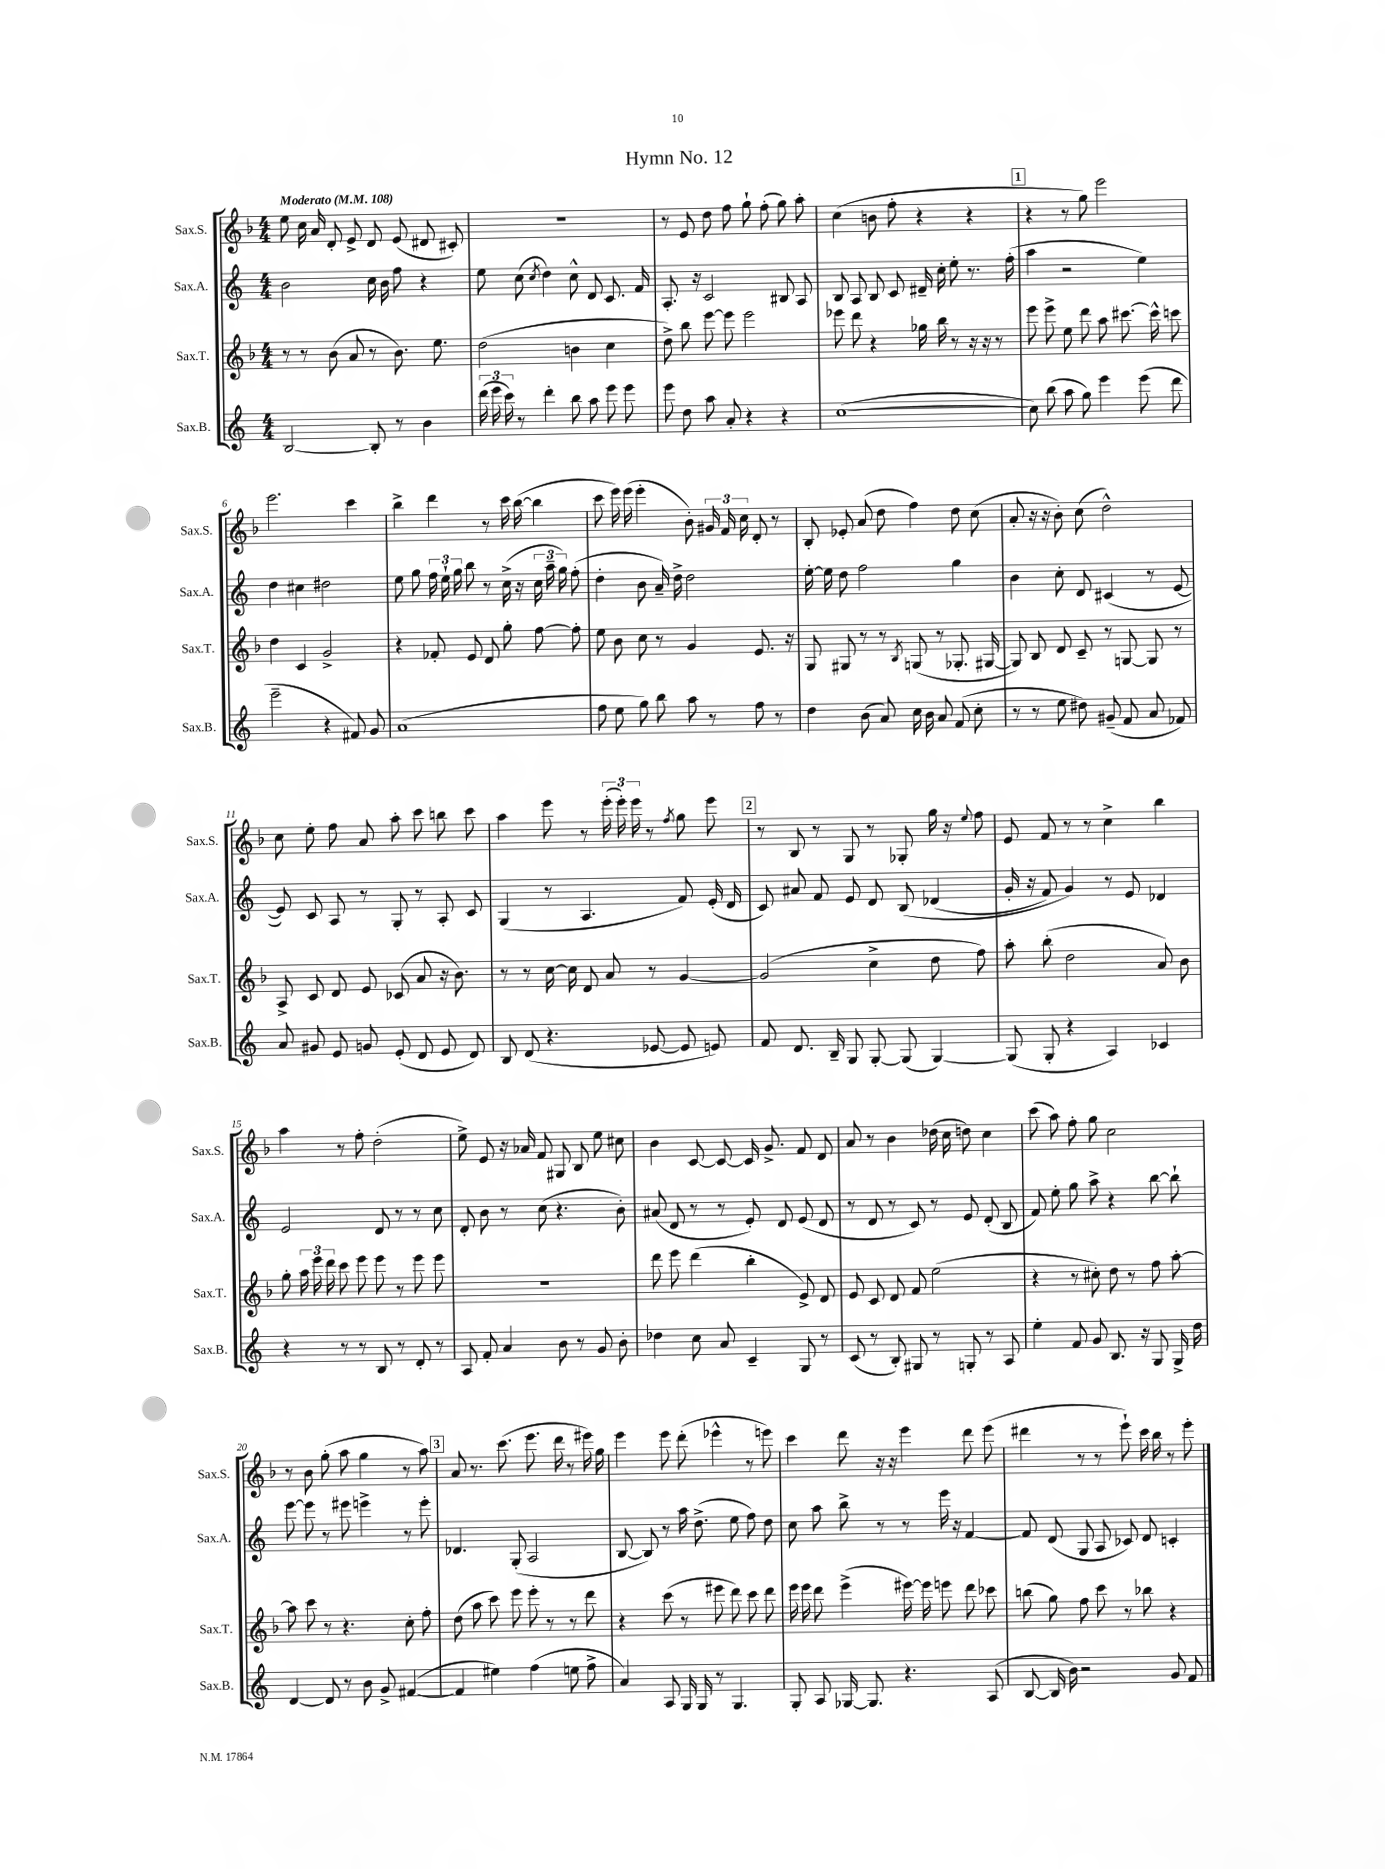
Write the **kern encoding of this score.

**kern	**kern	**kern	**kern
*staff4	*staff3	*staff2	*staff1
*clefG2	*clefG2	*clefG2	*clefG2
*k[]	*k[b-]	*k[]	*k[b-]
*M4/4	*M4/4	*M4/4	*M4/4
*MM108	*MM108	*MM108	*MM108
[2B/	8r	2b\	8ee\
.	8r	.	16cc\
.	.	.	16a/
.	(8b-\	.	8d'/
.	8a/	.	8e^/
8B'/]	8r	16cc\	8d/
.	.	16b\	.
8r	8.b-\)	8ff\	(8e/
4b\	.	4r	8d#/
.	8.ee\	.	.
.	.	.	8c#'/)
=	=	=	=
(24ddd\	(2dd\	8ee\	1r
24eee\	.	.	.
24ccc\)	.	.	.
8r	.	(8cc\	.
.	.	8qcc/	.
4ddd'\	.	4dd\)	.
8bb\	4b\	8cc^^\	.
8aa\	.	8d/	.
8eee\	4cc\	8.c/	.
8eee\	.	.	.
.	.	16f/	.
=	=	=	=
8eee\	8dd^\)	8.A'/	8r
8dd\	8bb-\	.	8e/
.	.	16r	.
8aa\	[8eee\	2c/	8dd\
8a'/	8eee\]	.	8ff\
4r	2eee\	.	8gg`\
.	.	.	(8ff'\
4r	.	8B#/	8gg\)
.	.	8A/	8aa'\
=	=	=	=
([1cc	8eee-\	8B/	(4cc\
.	8ddd\	8A/	.
.	4r	8B/	8b\
.	.	8c/	8ff'\
.	16gg-\	16d#~/	4r
.	16bb-\	16cc'\	.
.	8r	8ee'\	.
.	16r	8.r	4r
.	16r	.	.
.	8r	.	.
.	.	(16ff'\	.
=	=	=	=
8cc\])	8eee\	4aa\	4r
(8bb\	8eee^\	.	.
8aa\	8ee\	2r	8r
8gg\)	8ddd\	.	8gg\)
4eee\	8aa\	.	2eee\
.	[8.ccc#\	.	.
(8eee\	.	4ee\)	.
.	16ccc#^^\]	.	.
8ddd\	8ccc\	.	.
=	=	=	=
2eee~\	4dd\	4dd\	2.eee\
.	4c/	4cc#\	.
4r	2g^/	2dd#\	.
8f#/)	.	.	4ccc\
8g/	.	.	.
=	=	=	=
(1a	4r	8ee\	4bb-^\
.	.	8gg\	.
.	8f-'/	24ff\	4ddd\
.	.	24ee`\	.
.	.	24gg\	.
.	8e/	8bb\	.
.	8d/	8r	8r
.	8gg'\	(16cc^\	16ccc\
.	.	16r	([16bb-\
.	[8ff\	24cc\	4bb-\]
.	.	24aa~\	.
.	.	24gg\)	.
.	8ff'\]	(8ff'\	.
=	=	=	=
8ff\	8ee\	4dd'\	8ccc\
8ee\	8b-\	.	16eee\)
.	.	.	(16eee\
8gg\)	8cc\	8b\	4eee'\
8bb\	8r	16a~/)	.
.	.	16dd^\	.
8aa\	4g/	2dd\	8b-'\)
8r	.	.	24g#/
.	.	.	24f/
.	.	.	24cc\
8ff\	8.e/	.	8d'/
8r	.	.	8r
.	16r	.	.
=	=	=	=
4dd\	8G/	[16ee'\	8B-'/
.	.	16ee\]	.
.	8G#/	8dd\	8e-'/
(8b\	8r	2ff\	(8a/
8a/)	8r	.	8dd\
.	8qB-/	.	.
16cc\	(8G/	.	4ff\)
16b\	.	.	.
8a/	8r	.	.
(8f/	8.G-'/	4gg\	8dd\
8cc'\	.	.	(8cc\
.	[16G#/	.	.
=	=	=	=
8r	8G#/])	4b\	8a'/
8r	8B-/	.	16r
.	.	.	16r
8ee\	8d/	8cc'\	8b-'\)
8dd#\)	8c~/	8d/	(8cc\
(8g#~/	8r	(4c#/	2dd^^\)
8f/	[8G/	.	.
8a/	8G/]	8r	.
8f-/)	8r	[8e/	.
=	=	=	=
8a/	8A^/	8e/])	8cc\
8g#/	8c/	8c/	8ee'\
8e/	8d/	8A/	8ff\
8g/	8e/	8r	8a/
(8e'/	(8c-/	8G'/	8aa'\
8d/	8a/	8r	8ccc\
8e/	16r	8A'/	8bb\
.	8.b-\)	.	.
8d/)	.	8c/	8ccc\
=	=	=	=
8B/	8r	(4G/	4aa\
(8d/	8r	.	.
4.r	[16cc\	8r	8eee\
.	16cc\]	.	.
.	8d/	4.A/	8r
.	8a/	.	(24eee'\
.	.	.	24eee'\)
.	.	.	24eee\
[8e-/	8r	.	8r
.	.	.	8qff/
8e-/]	[4g/	8f/)	8gg\
8e/)	.	(16e'/	8eee\
.	.	16d/	.
=	=	=	=
8f/	(2g/]	8c/)	8r
8.d/	.	8a#/	8B-/
.	.	8f/	8r
16B~/	.	.	.
8G/	.	8e/	8G/
[8G'/	4cc^\	8d/	8r
(8G/]	.	&(8B/	8G-'/
[4G/)	8dd\	(4d-/	16gg\
.	.	.	16r
.	.	.	8qqee/
.	8ff\)	.	8ff\
=	=	=	=
(8G/]	8aa'\	16g'/	8e/
.	.	16r	.
8G'/	(8bb-'\	8f/)	8f/
4r	2dd\	4g/&)	8r
.	.	.	8r
4A/)	.	8r	4cc^\
.	.	8e/	.
4c-/	8a/)	4d-/	4bb-\
.	8b-\	.	.
=	=	=	=
4r	8gg'\	2e/	4aa\
.	24aa\	.	.
.	24eee\	.	.
.	24ddd\	.	.
8r	8ccc\	.	8r
8r	8eee\	.	8ff'\
8B/	8eee\	8d/	(2dd'\
8r	8r	8r	.
8d'/	8eee\	8r	.
8r	8eee\	8cc\	.
=	=	=	=
8A/	1r	8d'/	8ee^\)
8f'/	.	8b\	8e/
4a/	.	8r	16r
.	.	.	16a-/
.	.	(8cc\	8f/
8b\	.	4.r	8G#/
8r	.	.	8B-/
8g/	.	.	8ee\
8b'\	.	8b'\)	8cc#\
=	=	=	=
4dd-\	8ddd\	(8a#/	4b-\
.	8eee\	8d/	.
8cc\	(4ddd\	8r	[8c/
8a/	.	8r	8c/_
4c~/	4bb-'\	8e'/)	16c/]
.	.	.	8.g^/
.	.	8d/	.
8G/	8e^/)	(8e/	8f/
8r	8d/	8d/	8d/
=	=	=	=
(8c/	8e/	8r	8a/
8r	8c/	8d/	8r
8B'/)	8d/	8r	4b-\
8G#/	8f/	8c/)	.
8r	(2ee\	8r	(16dd-\
.	.	.	16cc\
8G'/	.	8e/	8dd\)
8r	.	(8d'/	4cc\
8A/	.	8B/	.
=	=	=	=
4ee'\	4r	8f/)	(8ccc\
.	.	8ee'\	8aa\)
8f/	8r	8gg\	8ff'\
8g/	8cc#'\)	8aa^\	8gg\
8.B/	8dd\	4r	2cc\
.	8r	.	.
16r	.	.	.
8G/	8ff\	[8bb\	.
16G^/	[8aa'\	8bb`\]	.
16dd\	.	.	.
=	=	=	=
[4d/	8aa\]	[8eee\	8r
.	8ccc\	8eee\]	8b-\
8d/]	8r	8r	(8gg'\
8r	4.r	8eee#\	8aa\
8b\	.	4eee^\	4gg\
8g^/	.	.	.
([4f#/	8cc'\	8r	8r
.	8ff'\	8eee'\	8aa\)
=	=	=	=
4f#/]	(8dd\	4.d-/	8a/
.	8aa\	.	8.r
4ee#\)	8ccc\)	.	.
.	.	.	(8.ccc\
.	8eee\	(8G'/	.
(4ff\	8eee'\	2A/	8.eee\
.	8r	.	.
.	.	.	16ddd\
8ee\	8r	.	8r
8ff^\	8ddd\	.	16eee#\)
.	.	.	16gg\
=	=	=	=
4a/)	4r	[8B/	4eee\
.	.	8B/])	.
8A/	(8ccc\	8r	8eee\
16G/	8r	16aa\	(8ddd'\
16G/	.	(8.dd^\	.
8r	8eee#\	.	4eee-^^\
4.G/	8ddd\)	8ee\	.
.	8ccc\	8ff\)	8r
.	8ddd\	8dd\	8eee\)
=	=	=	=
8G'/	16eee\	8cc\	4ccc\
.	16eee\	.	.
8A/	8ddd\	8aa\	.
[16G-/	(4eee^\	8bb^\	8ddd\
8.G-/]	.	.	.
.	.	8r	16r
.	.	.	16r
4.r	[16eee#\)	8r	4eee\
.	16eee#\]	.	.
.	8eee\	16eee\	.
.	.	16r	.
.	8ddd\	[4f/	8ddd\
(8A/	8ccc-\	.	(8eee\
=	=	=	=
[8B/	(8bb\	8f/]	4ddd#\
16B/]	8gg\)	(8d/	.
16b\)	.	.	.
2r	8ff\	8G/	8r
.	8ccc\	8A/	8r
.	8r	8c-/)	8eee`\)
.	8bb-\	8d/	16ccc\
.	.	.	16bb-\
8g/	4r	4c'/	8r
8f/	.	.	8eee'\
==	==	==	==
*-	*-	*-	*-
